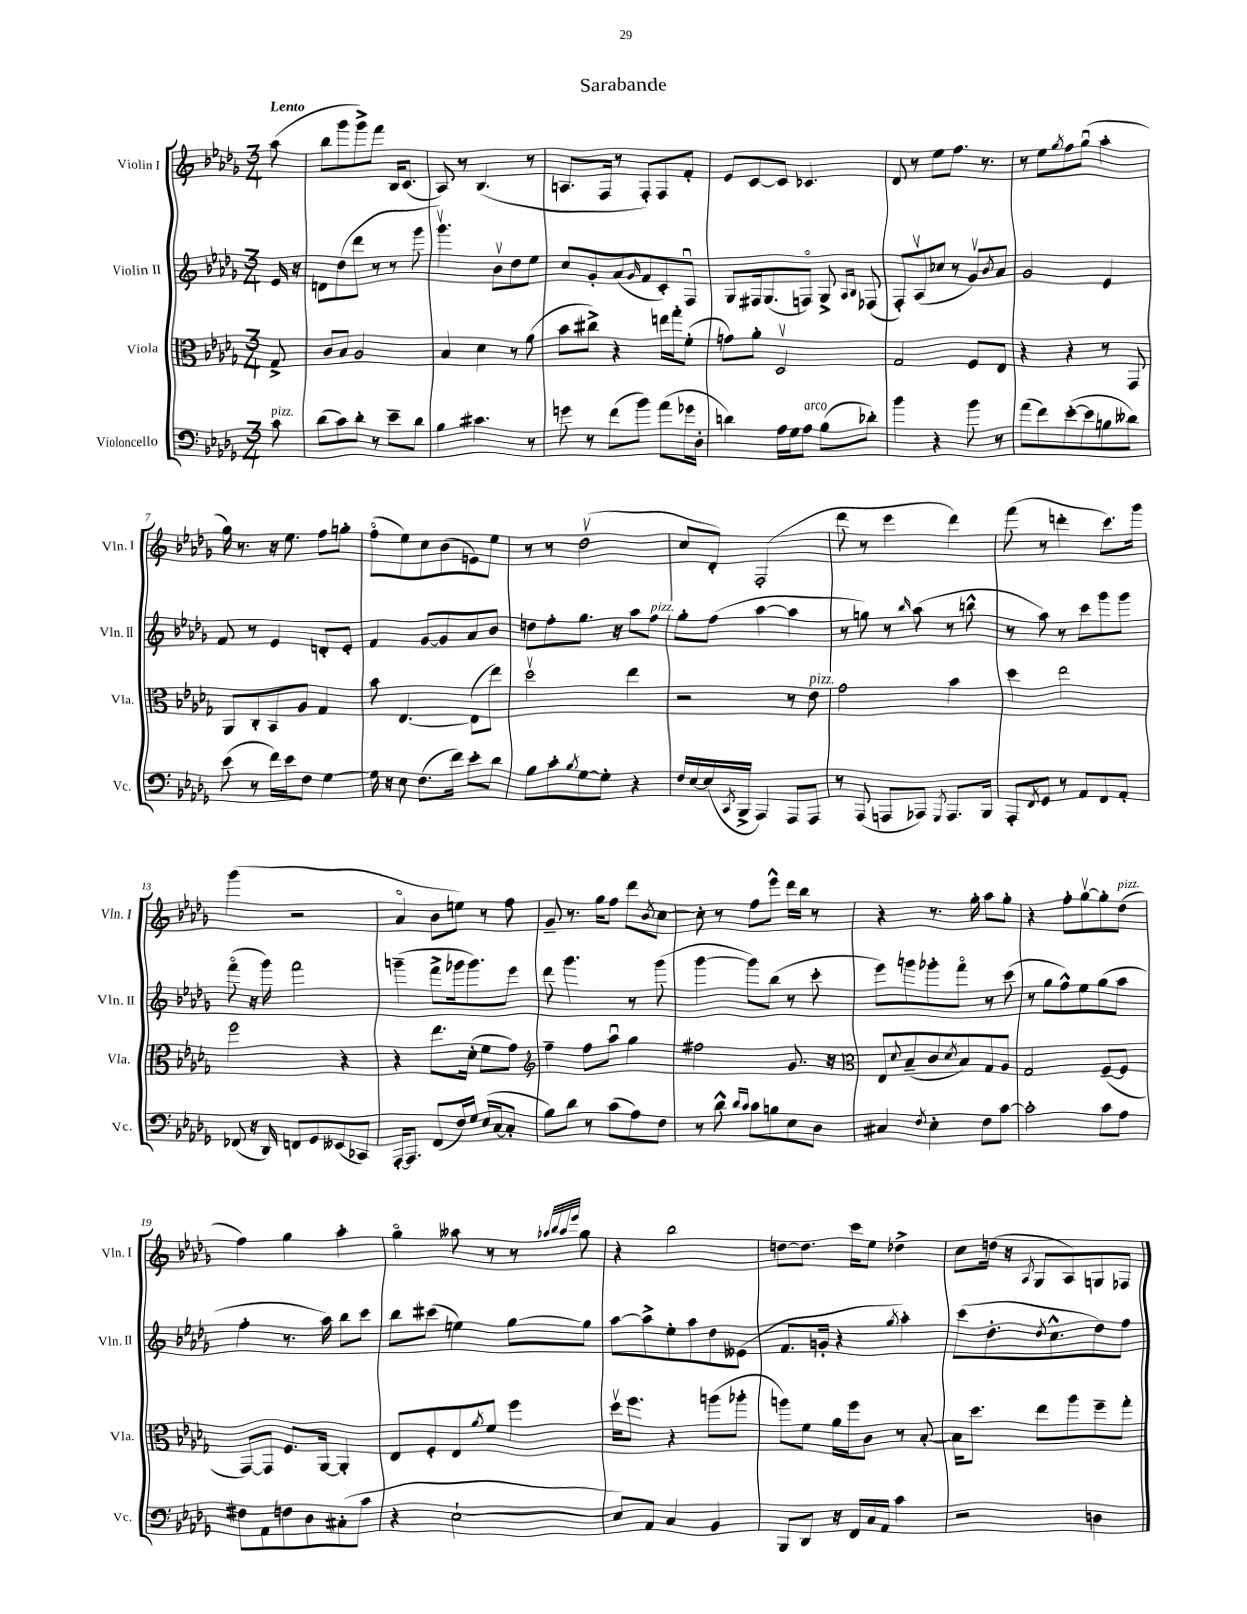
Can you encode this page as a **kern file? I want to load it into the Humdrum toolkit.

**kern	**kern	**kern	**kern
*staff4	*staff3	*staff2	*staff1
*clefF4	*clefC3	*clefG2	*clefG2
*k[b-e-a-d-g-]	*k[b-e-a-d-g-]	*k[b-e-a-d-g-]	*k[b-e-a-d-g-]
*M3/4	*M3/4	*M3/4	*M3/4
8c\	8G-^/	16e-/	(8aa-\
.	.	16r	.
=	=	=	=
(8d-\L	8c/L	8d\L	8bb-\L
8c\)	8B-/J	(8dd-\	8ggg-\
8d-'\J	2A-/	8ddd-\J	8ggg-^\)
8r	.	8r	8fff\J
8e-~\L	.	8r	16B-/LK
.	.	.	(8.c/J
8d-\J	.	8ggg-\	.
=	=	=	=
4B-\	4B-/	4.ggg-v\)	8A-/)
.	.	.	8r
4.c#\	4d-\	.	(4.B-/
.	.	8b-v\L	.
.	8r	8dd-\	.
8r	(8a-\	8ee-\J	8r
=	=	=	=
8g\	8b-\L	8cc/L	8.A/L
8r	8cc#^\J)	8g-'/	.
.	.	.	16F/Jk
(8f\L	4r	(8a-/	8r
.	.	16qqg-/	.
8b-\J)	.	8f/	8F'/L)
(8a-\L	16ee\LL	8c'/)	8F/
.	16gg-'\J	.	.
16g-\L	(8f'\J	8Fu/J	8f'/J
16D-'\JJ	.	.	.
=	=	=	=
4d\)	8g\L)	8G-/L	8e-/L
.	8a-'\J	16F#/k	[8c/
.	.	(8.G-/	.
16A-\LL	2D-v/	.	8c/]J
16G-\J	.	.	.
8A-\J	.	8Fo/J)	4.c-/
(8B-\L	.	8G-^/	.
.	.	16qqA-/LL	.
.	.	16qqB-/JJ	.
8d-'\J)	.	(8F-/	.
=	=	=	=
4b-\	2G-/	8F'/L)	8d-/
.	.	(8A-v/	8r
4r	.	8cc-/J	8ee-\L
.	.	8r	8.ff\J
8b-\	8F/L	8g-v/L)	.
.	.	.	8.r
.	.	8qb-/	.
8r	8E-/J	8a-/J	.
=	=	=	=
(8a-\L	4r	2g-/	8r
8f\)	.	.	8ee-\L
.	.	.	8qgg-/
([8e-'\	4r	.	8ff\
8e-\]	.	.	(8gg-u\J
8B\	8r	4e-/	4aa-'\
8d--\J)	8GG-/	.	.
=	=	=	=
(8e-\	8AA-/L	8f/	16gg-\)
.	.	.	8.r
8r	8C'/	8r	.
16f\LL)	8BB-/	4e-/	16r
16e-\J	.	.	8.ee-\
8F\J	8A-/J	.	.
[4G-\	4G-/	8d'/L	8ff\L
.	.	8e-'/J	8gg'\J
=	=	=	=
16G-\]	8b-\	4f/	(8ffo\L
16r	.	.	.
8E-\	[4.E-/	.	8ee-\)
(8.F\L	.	[8g-/L	8cc\
.	.	8g-/]	(8b-\
16f\Jk)	.	.	.
8e-'\L	(8E-\]L	8a-/	8e\)
8d-\J	8ee-\J)	8b-/J	8ee-\J
=	=	=	=
8B-\L	2dd-v\	8dd\L	8r
8c'\	.	8ff'\	8r
8qB-/	.	.	.
[8G-\	.	8.gg-\J	(2dd-v\
8G-'\]J	.	.	.
.	.	16r	.
4r	4ee-\	8aa-\L	.
.	.	8ff\J	.
=	=	=	=
16F/LL	2r	8gg-'\L	8cc/L
[16E-/	.	.	.
(16E-/]	.	(8ff\J	8d-'/J)
8qCC/	.	.	.
16BBB-^/JJ	.	.	.
4AAA-/)	.	[4aa-\	(2F'/
8AAA-/L	8r	4aa-\]	.
8AAA-/J	8e-\	.	.
=	=	=	=
8r	2g-\	8r	8ddd-\
(8AAA-/	.	8gg\)	8r
8AAA/L	.	8r	4eee-\
.	.	16qqbb-/	.
8AAA-/J)	.	(8aa-\	.
8qGGG-/	.	.	.
8.AAA-/L	4b-\	8r	4ddd-\)
.	.	8bb^^\	.
16BBB-/Jk	.	.	.
=	=	=	=
8AAA-'/L	4dd-\	8r	(8fff\
8qFF/	.	.	.
8GG-/J	.	8aa-\)	8r
8r	2ee-\	8r	4ddd'\
8AA-/L	.	8ccc\L	.
8FF/	.	8ggg-\	8.ccc\L)
8AA-'/J	.	8ggg-\J	.
.	.	.	16ggg-\Jk
=	=	=	=
(8FF-/	2ff\	(8fffo\	(4ggg-\
16r	.	16r	.
16DD-/)	.	16ggg-\)	.
8FF/L	.	2fff\	2r
8GG-/	.	.	.
(8EE--/	4r	.	.
8CC-/J)	.	.	.
=	=	=	=
[16AAA-'/LK	4r	(4ggg~\	4a-o/
8.AAA-/]J	.	.	.
(8FF/L	8.ee-\L	8fff^\L	8b-\L
16F/L)	.	16ggg-\k	8ee\J)
16G-/JJ	(16d-'\Jk	8.ggg-\)	.
(16E-/LL	8f\L	.	8r
[16C/J	.	.	.
8C'/]J	8g-\J)	8eee-\J	8ff\
=	=	=	=
*	*clefG2	*	*
8B-\L)	4ff~\	8ddd-\	8g-~/
8d-\J	.	4.ggg-\	8.r
8r	8ff\L	.	.
.	.	.	16gg-\LK
(8c\L	8aa-u\J	.	8ff\J
8A-\)	4gg-\	8r	8ddd-\L
.	.	.	8qb-/
8F\J	.	(8ggg-\	[8cc\J
=	=	=	=
8r	2ff#\	[4ggg-\	8cc'\]
8d-^^\	.	.	8r
16qqd-/LL	.	.	.
16qqc/JJ	.	.	.
8c\L	.	8ggg-\]L)	8ff\L
8B\	.	(8bb-\J	8eee-^^\J
8E-\	8.g-/	8r	16ddd-\LL
.	.	.	16bb-\JJ
8D-\J	.	8ccc'\	8r
.	16r	.	.
=	=	=	=
*	*clefC3	*	*
4C#/	8E-/L	8eee-\L)	4r
.	8qqd-/	.	.
.	(8B-~/	8ggg\	.
8qF/	.	.	.
4E-'\	8c/	8ggg-'\	8.r
.	8qd-/	.	.
.	8B-/)	8fffo\J	.
.	.	.	16gg-'\
8F\L	8G-/	8r	8aa-\L
[8c\J	8A-/J	(8ccc\	8gg-'\J
=	=	=	=
2c'\]	2G-/	8r	4r
.	.	8gg-\L	.
.	.	8ff^^\)	8ff'\L
.	.	8ee-\	[8gg-v\
8c\L	([8F~/L	(8gg-\	8gg-'\]
8A-\J	8F/]J	8aa-\J	(8dd-\J
=	=	=	=
8F#\L	[8GG-/L)	4ff'\	4ff\)
8AA-\	8GG-/]J	.	.
8F\	8.F/L	8.r	4gg-\
8D-\	.	.	.
.	[16AA-/Jk	16aa-\)	.
(8C#'\	4AA-'/]	8bb-\L	4aa-'\
8c\J	.	8ccc\J	.
=	=	=	=
4r	8E-/L	8bb-\L	4gg-o\
.	8F'/	(8ccc#\J	.
[2E-`\	8E-/	4ee\)	8aa--\
.	8qa-/	.	.
.	8f/J	.	8r
.	4ff\	[8gg-\L	8r
.	.	.	32qqaa-/LLL
.	.	.	32qqbb-/
.	.	.	32qqaa-/
.	.	.	32qqeee-/JJJ
.	.	8gg-\]J	8gg-\
=	=	=	=
8E-/]L)	16dd-v\LK	[8aa-\L	4r
.	8.ff\J	.	.
8AA-/J	.	8aa-^\]	.
4C/	4r	8ee-'\	2bb-\
.	.	8aa-\	.
4BB-/	(8aa\L	8dd-\	.
.	8aa-'\J	(8e--\J	.
=	=	=	=
8BBB-/L	8aa\L)	8.f/L	[8dd\L
8DD-/J	8f\J	.	8.dd\]J
.	.	16g'/Jk	.
16r	16a-\LL	4r	.
16FF/LL	16ff\J	.	16ccc\LK
16C/	8c\J	.	8ee-\J
16AA-/JJ	.	.	.
.	.	8qgg-/	.
4c\	8r	4aa-'\)	4dd-^\
.	[8B-'/	.	.
=	=	=	=
2r	16B-\]LK	(8ccc\L	8cc\L
.	8.dd-\J	.	.
.	.	8.dd-'\	(16dd\Jk
.	.	.	16r
.	.	.	8qA-/
.	8ee-\L	.	8G-/L
.	.	8qdd-/	.
.	.	8.cc^^\	.
.	8aa-\	.	8A-/)
4D\	8ff~\	8dd-\)	8G/
.	8gg-'\J	8ff\J	8F-/J
==	==	==	==
*-	*-	*-	*-
